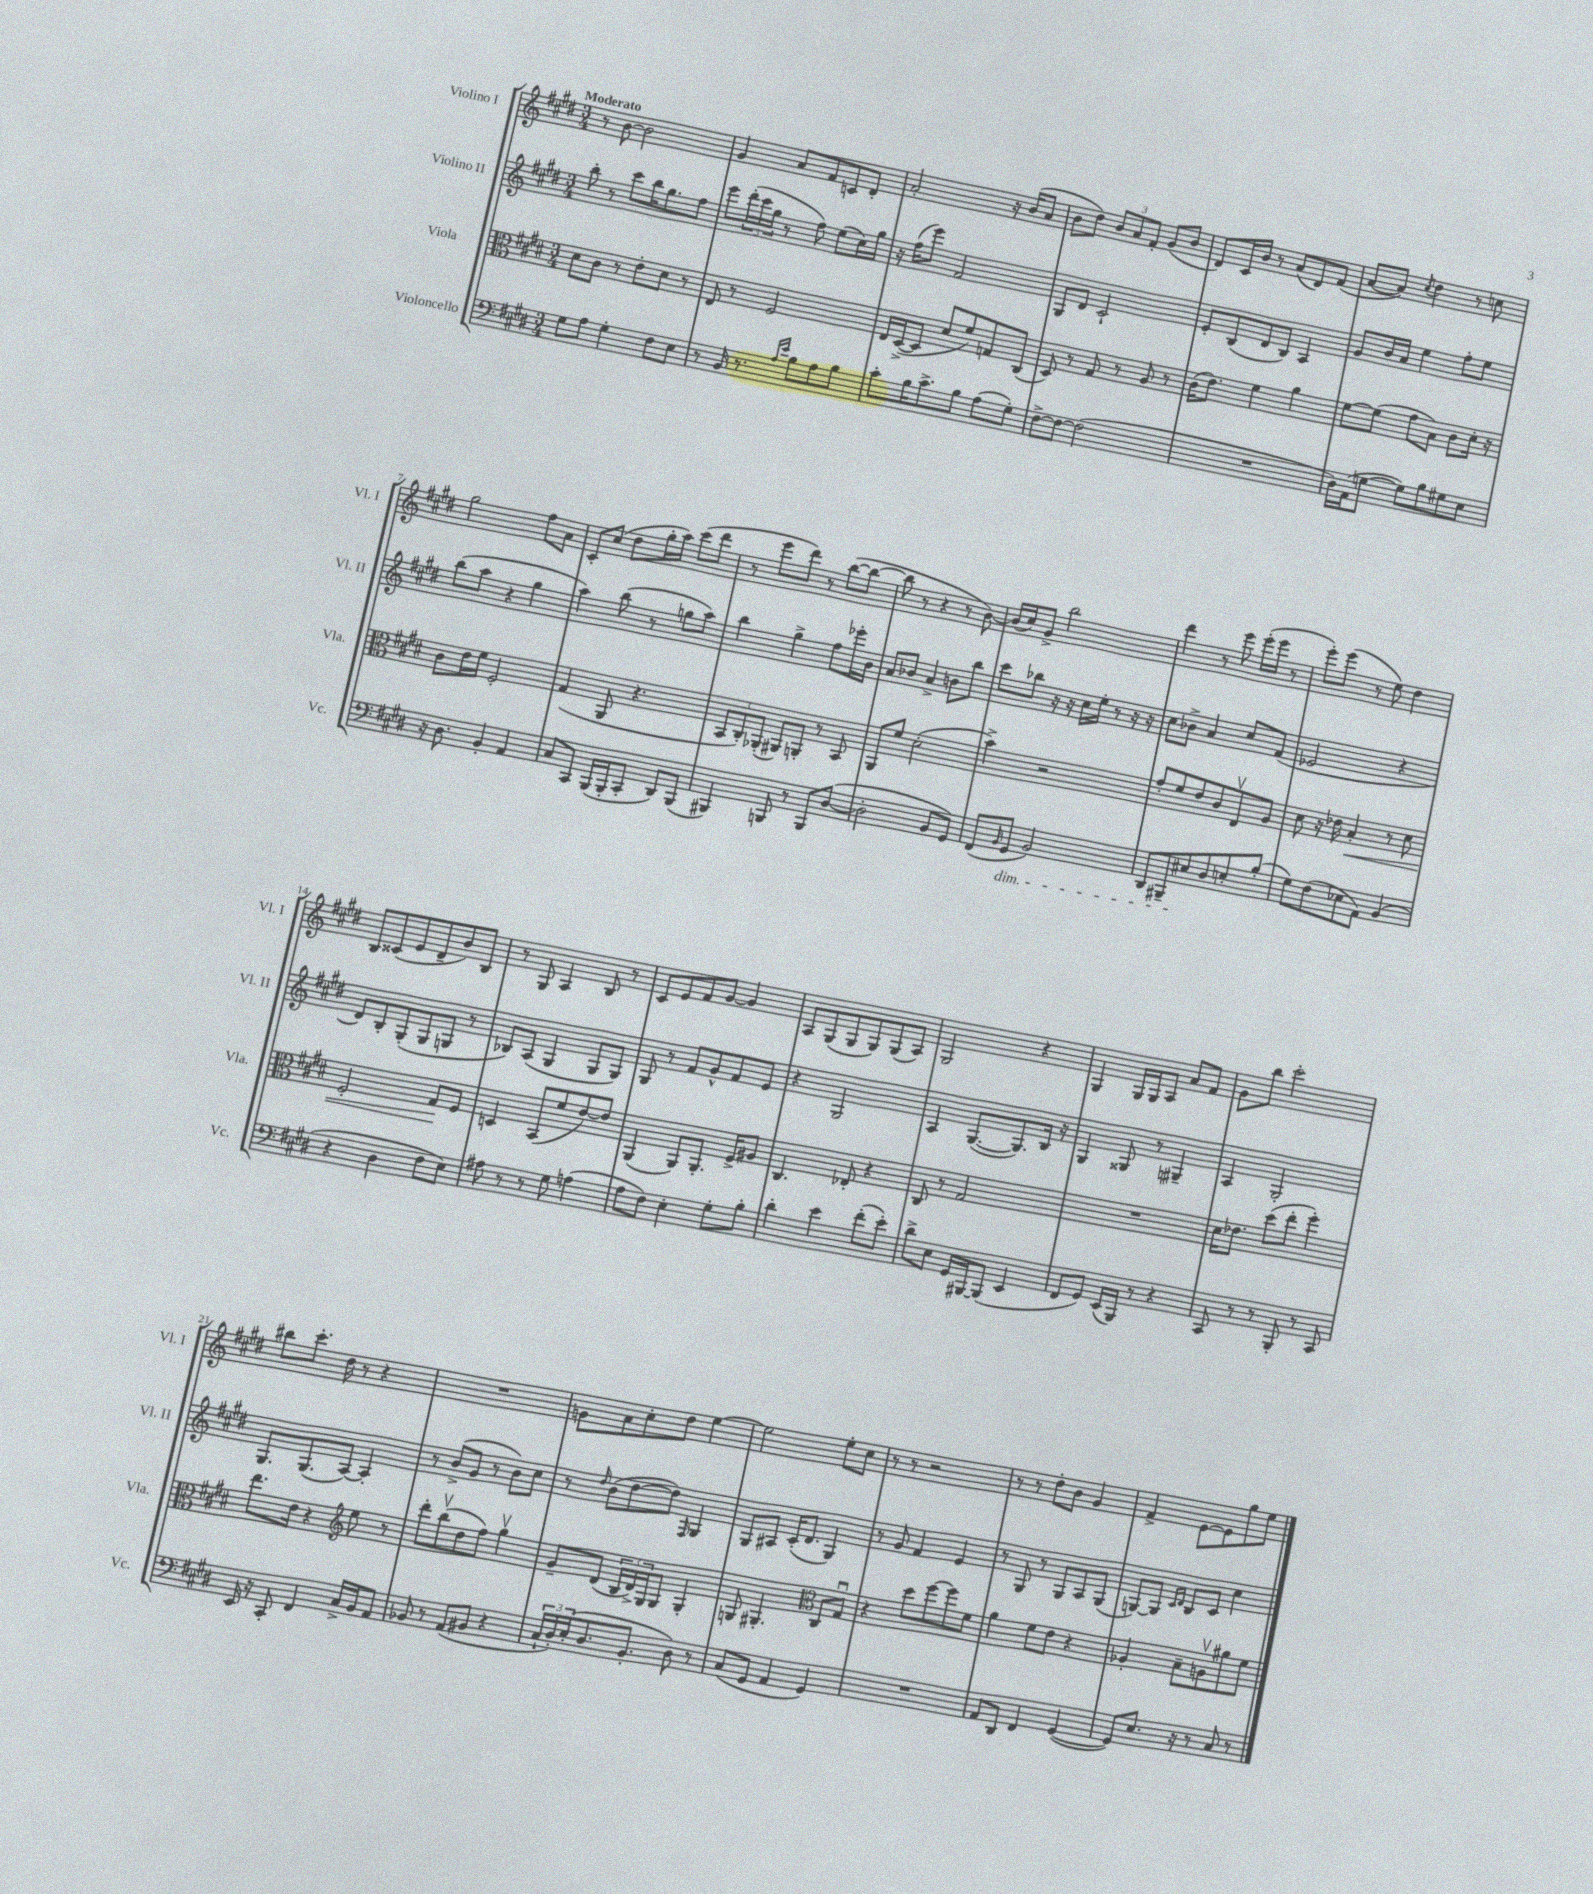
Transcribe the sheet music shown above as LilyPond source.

<<
\new StaffGroup <<
\new Staff = "s0" \with { instrumentName = "Violino I" shortInstrumentName = "Vl. I" } {
    \clef treble \key e \major \numericTimeSignature \time 3/4 \tempo "Moderato"
    r8 b'8~ b'2 |
    gis'4 a'8 fis'8 c'8 dis'8-. |
    a'2-. r16 b'16( a'8 |
    b'8 dis''8) \tuplet 3/2 { b'8 a'8 fis'8-. } gis'8( b'8 |
    dis'8) cis'16 b'16 r8 a'8( dis'8) fis'8( |
    a'8~ a'8) \acciaccatura { cis''8 } dis''4 r8 c''8 |
    gis''2 fis''8 a'8 |
    cis'8-. cis''8( dis''8 gis''16-. a''16) cis'''8( dis'''8 |
    r8 e'''8 dis'''8) r8 b''8~( b''8~ |
    b''8 r8 r4 r8 b'8~) |
    b'16( cis''16) gis'8-> b''2 |
    dis'''4 r8 e'''8 e'''16-.( e'''16 r8 |
    e'''8-.) e'''8( r8 e''8) dis''4 |
    b8 cisis'8( e'8 dis'8-- b'8) b8 |
    r8 gis8 a4 b8 r8 |
    cis'8 e'8 fis'8 gis'8~ gis'4 |
    a8 gis8( gis8 gis8) gis8( a8) |
    gis2 r4 |
    gis4 gis16 gis16 a8 a'8 fis'8 |
    gis'8 b''8 cis'''2-. |
    bis''8 cis'''8.-. dis''16 r8 r4 |
    R2. |
    g'8 a'8 cis''8-. dis''8 e''4~ |
    e''2 e''8-. cis''8 |
    r8 r8 r2 |
    r8 r8 dis''8-. b'8 gis'4 |
    fis'4-> e'8~ e'8 gis''8 e''8 \bar "|." |
}
\new Staff = "s1" \with { instrumentName = "Violino II" shortInstrumentName = "Vl. II" } {
    \clef treble \key e \major \numericTimeSignature \time 3/4
    b''8-. r8 cis'''8 b''16 gis''8. fis''8 |
    e'''8 \tuplet 3/2 { dis'''16-.( cis'''16 gis''16 } r8 fis''8) e''8( cis''16) gis''16 |
    r16 fis''16( e'''8) fis'2 |
    gis8 dis'8 cis'2-! |
    e'8-. b8( dis'8 b8) a4 |
    gis'8 b'16 a'16 e''4 fis''8-. e''8 |
    b''8( a''8 r4 gis''4 |
    a''4) b''8( r8 g''8 a''8) |
    b''4 gis''4-> fis''8 ees'''16-. b'16 |
    a'8 bes'8 a'4-> b'8 b''8 |
    cis'''8 bes''8 r16 r16 cis''16 e''16-. r8 r16 r16 |
    cis''8 bes'8-> a'4 cis''8 fis'8( |
    ees'2 r4 |
    dis'8) b8-. gis8-.( gis8 g8 r8 |
    bes8) a8( gis4 gis8 gis8) |
    gis8 r8 fis'8 gis'8-^ fis'8 e'8 |
    r4 gis2 |
    a4 gis8.~( gis8.) b16 r16 |
    gis4 gisis8 r8 gis4-- |
    a4 gis2-. |
    gis8. gis8.( a8~) a4-. |
    r8 b'8->( gis'8 r8 b'8) cis''8 |
    r8 \grace { dis''16 } b'8( dis''8~ dis''8) \grace { fis16 } gis4 |
    gis8 ais8 cis'16-.( dis'8. gis4) |
    r8 gis'8 fis'4 e'4 |
    r8 gis8 r8 gis8 a8 gis8( |
    g8~) g8 \grace { cis'16 dis'16 } b8 cis'8 cis''4 \bar "|." |
}
\new Staff = "s2" \with { instrumentName = "Viola" shortInstrumentName = "Vla." } {
    \clef alto \key e \major \numericTimeSignature \time 3/4
    dis'8 cis'8 r8 e'8-. dis'8 r8 |
    e8 r8 fis2 |
    e16 dis16~->( dis8 dis'8 fis'8) g8 cis8( |
    dis8) r8 gis8 r8 a8 r8 |
    cis'16( e'8.) fis'4 a'4 |
    fis'8~ fis'8( gis'8 b8) cis'8 dis'16-. r16 |
    cis'8 e'16 fis'16 fis2-. |
    gis4( a,8 r4. |
    \tuplet 3/2 { b,8 cis8-.) aes,8-.( } ais,8) a,8-. r8 b,8 |
    a,8 fis'8 dis'2-.( |
    b'4->) r2 |
    gis'8-. fis'8 e'8 cis'8 e8\upbow a8 |
    dis'8 r16 ees'16 b4-.\< r8 dis'8 |
    fis2-. gis8\! fis8 |
    d4 b,8( fis'8 e'8~) e'8 |
    a,4( a,8) a,8.-. fis16-> ais8 |
    cis4. ees8-. r4 |
    cis8 r8 gis2 |
    R2. |
    dis'16 ees'8. dis''8( e''8-. fis''4-.) |
    e''8. e'16 r4 \clef treble e''8 r8 |
    dis'''8-. b''8\upbow( dis''8 fis''8) gis''4\upbow |
    gis'8-- dis'8( \tuplet 3/2 { b16 dis'16->) gis16 } gis8 gis4-. |
    g8 gis4.-. \clef alto cis8 gis8\downbow |
    r4 dis''8 fis''8~ fis''8 fis'8 |
    a'4 fis'8 e'8 r4 |
    aes4-. b8-- a8\upbow ais'8 fis'8 \bar "|." |
}
\new Staff = "s3" \with { instrumentName = "Violoncello" shortInstrumentName = "Vc." } {
    \clef bass \key e \major \numericTimeSignature \time 3/4
    gis8 a8 gis4-. fis8 e8 |
    r8 b,16 r8. \grace { a16 e'16 } b8 a8 b8 |
    cis'8-. b16 cis'8.-> b8 a8( gis8-.) |
    fis8~-> fis8~ fis2( |
    R2. |
    dis16) a,16( g8~ g8) b8 gis8 e8 |
    r16 dis8. b,4-. a,4 |
    cis8 cis,8 b,,16( b,,16-. cis,8-. dis,8) b,,8( |
    bis,,4) b,,8 r8 b,,8 dis8~( |
    dis2-. b,8 gis,8) |
    fis,8( \grace { b,16 } gis,8\dim b,2) |
    dis,8 bis,,8-- eis8\! dis8 e8-. b8-.( |
    gis8) fis8( ees8 a,8) b,4( |
    r4 dis4 fis8 e8) |
    ais8 r8 r8 gis8 a4( |
    a8 fis8) e4-. gis8-. b8-. |
    dis'4-. e'4 fis'8-.( e'8-.) |
    dis'8-> e8 gis,16 bis,,16~ bis,,8( e,4 |
    fis,8 gis,8) e,16( b,,16) r8 r4 |
    cis,8 r8 r8 b,,8-. r8 cis,8 |
    e,16 r16 cis,8-. fis,4 cis16-> b,16 a,8 |
    bes,8 r8 a,8( bis,8 r4 |
    \tuplet 3/2 { cis16-! dis16-.) e16-.( } dis8. b,8.-. dis8) r8 |
    cis8( gis,8 a,4 gis,4) |
    R2. |
    a,8 dis,8 fis,4 gis,4~( |
    gis,8) e8. r16 r8 cis8 r8 \bar "|." |
}
>>
>>
